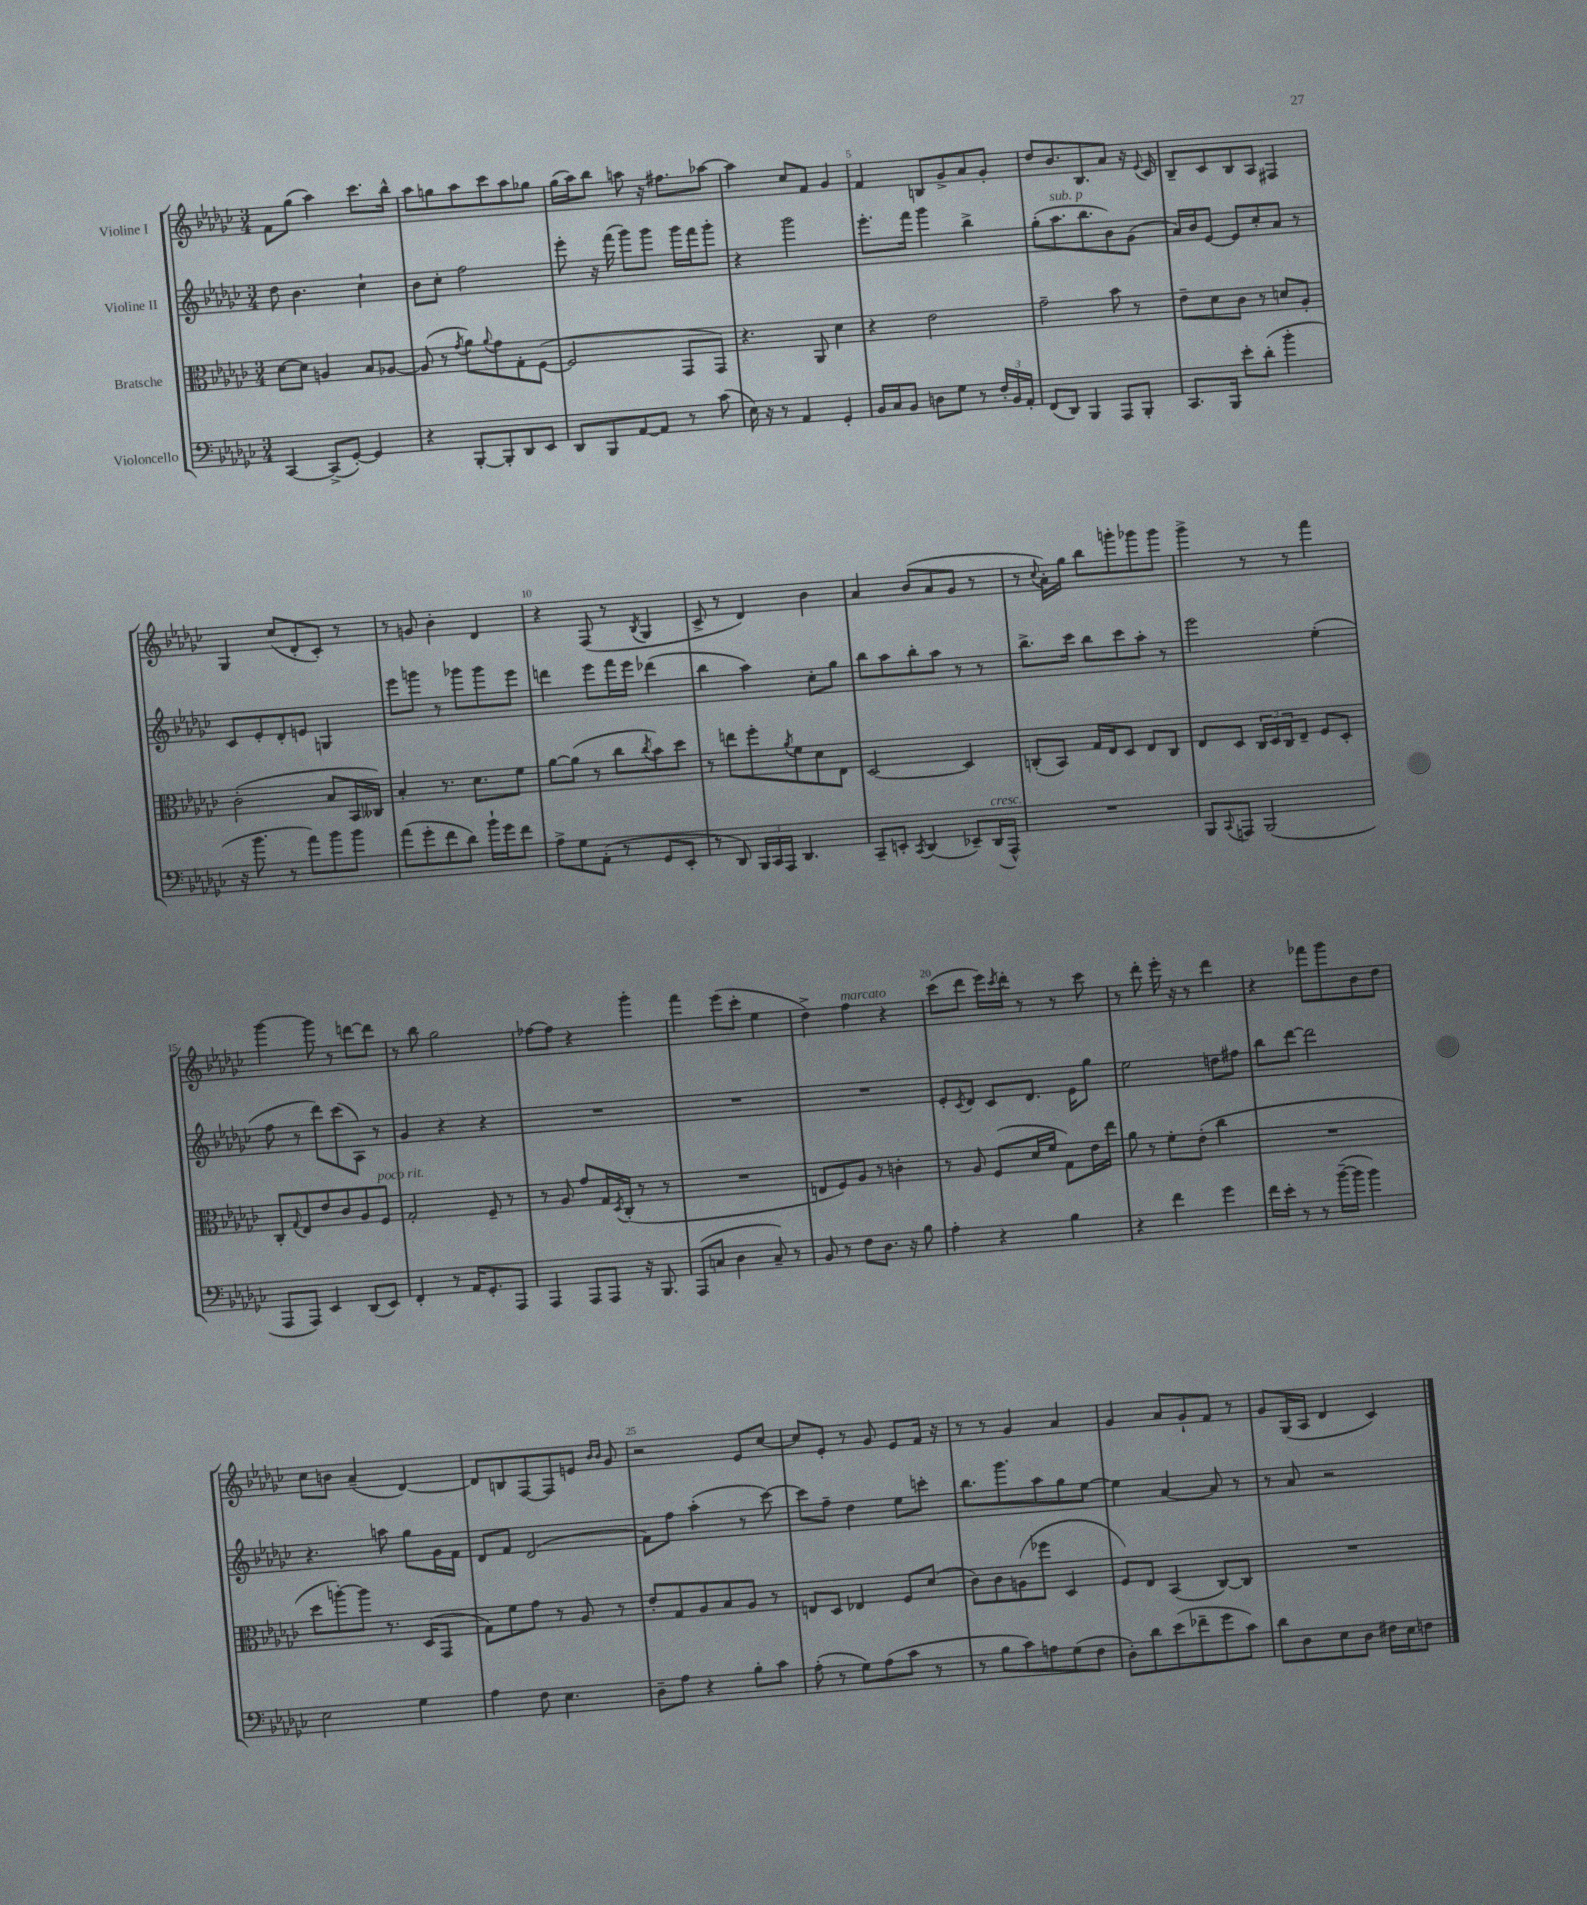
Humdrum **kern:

**kern	**kern	**kern	**kern
*staff4	*staff3	*staff2	*staff1
*clefF4	*clefC3	*clefG2	*clefG2
*k[b-e-a-d-g-c-]	*k[b-e-a-d-g-c-]	*k[b-e-a-d-g-c-]	*k[b-e-a-d-g-c-]
*M3/4	*M3/4	*M3/4	*M3/4
[4CC-/	[8d-\L	8dd-\	8f\L
.	8d-\]J	4.b-\	(8gg-\J
(8CC-^/]L	4A/	.	4aa-\)
[8GG-'/J)	.	.	.
4GG-/]	8B-/L	4cc-`\	8.ccc-\L
.	[8A-/J	.	.
.	.	.	16bb-^^\Jk
=	=	=	=
4r	(8A-/]	8b-\L	8aa-\L
.	8r	8cc-'\J	8gg\
.	8qg-/	.	.
[8BBB-'/L	8a-\L)	2ff\	8aa-\
.	8qqa-/	.	.
8BBB-'/]	8g-\	.	8ccc-\
8DD-/	8G-'\	.	8aa-\
8EE-/J	([8F\J	.	8gg-\J
=	=	=	=
8DD-/L	2F/]	8eee-'\	(16gg-\LL
.	.	.	16aa-\J)
8BBB-/	.	16r	8bb-\J
.	.	(16fff\	.
[8AA-/	.	8ggg-\L)	8aa\
8AA-/]J	.	8ggg-\J	16r
.	.	.	8.ff#\L
8r	8GG-/L	16ggg-\LL	.
.	.	16fff\J	.
(8c-\	8GG-/J)	8ggg-'\J	[8aa-\J
=	=	=	=
16E-\)	4.r	4r	4aa-\]
16r	.	.	.
8r	.	.	.
4AA-/	.	2ggg-\	8cc-/L
.	8AA-/	.	8f/J
4GG-'/	4d-\	.	4g-/
=	=	=	=
16BB-/LL	4r	8.eee-'\L	4f/
16C-/J	.	.	.
8BB-/J	.	.	.
.	.	16fff\Jk	.
8D\L	2e-\	4ggg-\	8B/L
8G-\J	.	.	8g-^/
8r	.	4bb-^\	8a-/
24F'/LL	.	.	8g-'/J
24BB-/	.	.	.
24AA-'/JJ	.	.	.
=	=	=	=
(8FF/L	2g-~\	(8gg-'\L	8dd-/L
8DD-/J)	.	8.aa-\	8.b-/
4BBB-/	.	.	.
.	.	8.bb-\	8.B-/
8AAA-/L	8b-\	8b-\)	8a-/J
8BBB-'/J	8r	(8g-\J	16r
.	.	.	8qqe-/
.	.	.	16c-/
=	=	=	=
8.CC-/L	8e-~\L	16a-/LL)	8B-~/L
.	.	16b-/J	.
.	8d-\	[8e-/J	8c-/
16BBB-/Jk	.	.	.
8e-'\L	8c-\J	8e-/]L	8B-/
(8d-'\J	8r	8cc-'/	8A-/J
4b-'\	8d/L	8a-/J	4F#/
.	8A-'/J	8r	.
=	=	=	=
16r	(2c-'\	8c-/L	4G-/
8.b-\	.	.	.
.	.	8e-'/	.
8r	.	8d-'/	(8cc-/L
8a-\L)	.	8e/J	8d-'/
8b-\	8B-/L	4G/	8c-'/J)
8b-\J	16BB-/L	.	8r
.	16C--/JJ)	.	.
=	=	=	=
(8a-\L	4B-'/	8eee-\L	8r
8g-'\	.	8ggg\J	8g/
8f\	8.r	8r	4b-'\
8d-\J)	.	8ggg-\L	.
.	8.d-\L	.	.
16b-`\LL	.	8ggg-\	4d-/
16g-\J	.	.	.
8f\J	8f\J	8eee-\J	.
=	=	=	=
8A-^\L	[8a-\L	4ddd\	4r
8G-\	(8a-\]J	.	.
(8AA-'\J	8r	8eee-\L	(8F/
8r	8cc-\L	16fff\L	8r
.	.	16eee-\JJ	.
.	8qcc-/	.	8qB-/
8GG-/L	8b-\)	(4ddd-\	4G-/
8EE-'/J	8dd-\J	.	.
=	=	=	=
8r	8r	4bb-\	8c-^/
8DD-/)	8ee\L	.	8r
24BBB-/LL	8ff'\	4aa-\)	4d-/)
24CC-/	.	.	.
24AAA-/JJ	.	.	.
.	8qa-/	.	.
4.DD-/	8f\	.	.
.	8d-\	8cc-'\L	4b-\
.	8E-\J	8gg-\J	.
=	=	=	=
8CC-~/L	[2D-/	8bb-\L	4a-/
8EE'/J	.	8aa-\	.
8qCC-/	.	.	.
(4DD-/	.	8bb-'\	(8b-/L
.	.	8aa-\J	8a-/
8EE-~/L)	4D-/]	8r	8g-/J
(16DD-/L	.	8r	8r
16AAA-^^/JJ)	.	.	.
=	=	=	=
2.r	(8C'/L	8.bb-^\L	8r
.	.	.	8qqcc-/
.	8BB-/J)	.	16a-'\LL)
.	.	16ccc-\Jk	16gg-\JJ
.	16G-/LL	8bb-\L	8bb-\L
.	16E-/J	.	.
.	8D-/J	8ccc-\	8ggg'\
.	8E-/L	8aa-'\J	8ggg-\
.	8C/J	8r	8ggg-\J
=	=	=	=
8BBB-/L	8E-/L	2eee-\	4ggg-^\
8qqCC-/	.	.	.
8AAA/J	8D-/J	.	.
(2BBB-/	24C-/LL	.	8r
.	24D-/	.	.
.	24C-/J	.	.
.	8E-~/J	.	8r
.	8F/L	(4ee-'\	4fff\
.	8D-'/J	.	.
=	=	=	=
8AAA-/L	8C-'/L	8ff\	[4ggg-\
.	8qqG-/	.	.
8AAA-/J)	8E-/	8r	.
4EE-/	8e-/	8ddd-\L)	8ggg-\]
.	8c-/	(8ccc-\	8r
(8DD-/L	8A-/	8A-\J)	[8ddd\L
8EE-/J)	8F/J	8r	8ddd\]J
=	=	=	=
4FF'/	2G-'/	4g-/	8r
.	.	.	8bb-\
8r	.	4r	2gg-\
16AA-/LK	.	.	.
8.GG-'/	.	.	.
.	8F~/	4r	.
8AAA-/J	8r	.	.
=	=	=	=
4AAA-/	8r	2.r	[8ff-\L
.	8A-/	.	8ff-\]J
8AAA-/L	8g-/L	.	4r
8AAA-/J	16G-/L	.	.
.	8qD-/	.	.
.	(16C-'/JJ	.	.
16r	8r	.	4ggg-'\
8.BBB-/	.	.	.
.	8r	.	.
=	=	=	=
(8AAA-/L	2.r	2.r	4fff\
8C/J	.	.	.
4D-\	.	.	(8eee-\L
.	.	.	8ccc-'\J
8C~/)	.	.	4ee-\
8r	.	.	.
=	=	=	=
8BB-/	8E/L	2.r	4dd-^\)
8r	8F/)	.	.
8F\L	8A-/J	.	4ff\
8.D-\J	8r	.	.
.	4c'\	.	4r
16r	.	.	.
8B-\	.	.	.
=	=	=	=
4A-'\	8r	8e-'/L	(8ccc-\L
.	.	8qc-/	.
.	8A-/	8d-/J	8ddd-\J
4r	(8F/L	8c-/L	16eee-\LL)
.	.	.	8qccc-/
.	.	.	16ddd-'\JJ
.	16d-/L	8.d-/J	8r
.	16f/JJ	.	.
4B-\	8G-\L)	.	8r
.	.	16e-\LK	.
.	16e-\L	8gg-\J	8ccc-\
.	16ee-\JJ	.	.
=	=	=	=
4r	8a-\	2ee-\	8r
.	8r	.	8ddd-'\
4f\	8f'\L	.	16eee-'\
.	.	.	16r
.	(8e-'\J	.	8r
4g-\	4cc-\	8dd\L	4ddd-\
.	.	8ff#\J	.
=	=	=	=
16f\LL	2.r	8bb-\L	4r
16e-'\JJ	.	.	.
8r	.	[8ddd-\J	.
8r	.	2ddd-\]	8fff-\L
([16b-~\LL	.	.	8ggg-\
16b-\]JJ	.	.	.
4b-\)	.	.	8b-\
.	.	.	8dd-\J
=	=	=	=
2E-\	8dd-\L	4.r	8cc-\L
.	[8aa'\)	.	8b\J
.	8aa\]J	.	(4a-~/
.	8.r	8aa\	.
4G-\	.	8gg-\L	[4d-/)
.	(16D-/LK	.	.
.	8GG-/J	16g-\L	.
.	.	16f\JJ	.
=	=	=	=
4A-\	8G-\L)	8d-/L	8d-/]L
.	8f\	8f/J	8B/
8F\	8g-\J	(2d-/	[8F/
4.E-\	8r	.	8F/]
.	8A-/	.	8e/J
.	.	.	16qqb-/LL
.	.	.	16qqb-/JJ
.	8r	.	8g-/
=	=	=	=
8D-~\L	8e-'/L	8f\L)	2r
8A-\J	8G-/	8ff\J	.
4r	8A-/	(4aa-'\	.
.	8B-/	.	.
8B-'\L	8A-/J	8r	8e-/L
8c-\J	8r	[8ccc-\)	[8cc-/J
=	=	=	=
(8A-'\	8E/L	8ccc-\]L	8cc-/]L
8r	8D-/J	8ff~\J	8e-'/J
8G-\L)	4E-/	4dd-\	8r
(8A-\	.	.	8g-/
8c-\J	8F/L	8ee-\L	8e-/L
8r	(8d-/J	8ccc'\J	16f/Jk
.	.	.	16r
=	=	=	=
8r	8c-\L)	8.bb-\L	8r
8B-\L	8c-\	.	8r
.	.	8.ggg-\	.
8c-\)	(8A\	.	4g-/
8A\	8ff-\J	8aa-\	.
(8G-\	4D-/	8gg-\	4a-/
8F\J	.	[8ee-\J	.
=	=	=	=
8D-'\L)	8F/L)	4ee-\]	4g-/
8d-\	8E-/J	.	.
(8e-\	(4BB-/	[4a-/	8a-/L
8f-~\	.	.	8g-`/
8g-\	[8C-/L)	8a-/]	8f/J
8c-\J)	8C-/]J	8r	8r
=	=	=	=
8d-\L	2.r	8r	8g-/L
8D-\	.	8a-/	(16G-/L
.	.	.	16A-/JJ
8E-\	.	2r	4d-/
8D-\J	.	.	.
16F#\LL	.	.	4c-/)
16E-\J	.	.	.
8F\J	.	.	.
==	==	==	==
*-	*-	*-	*-
